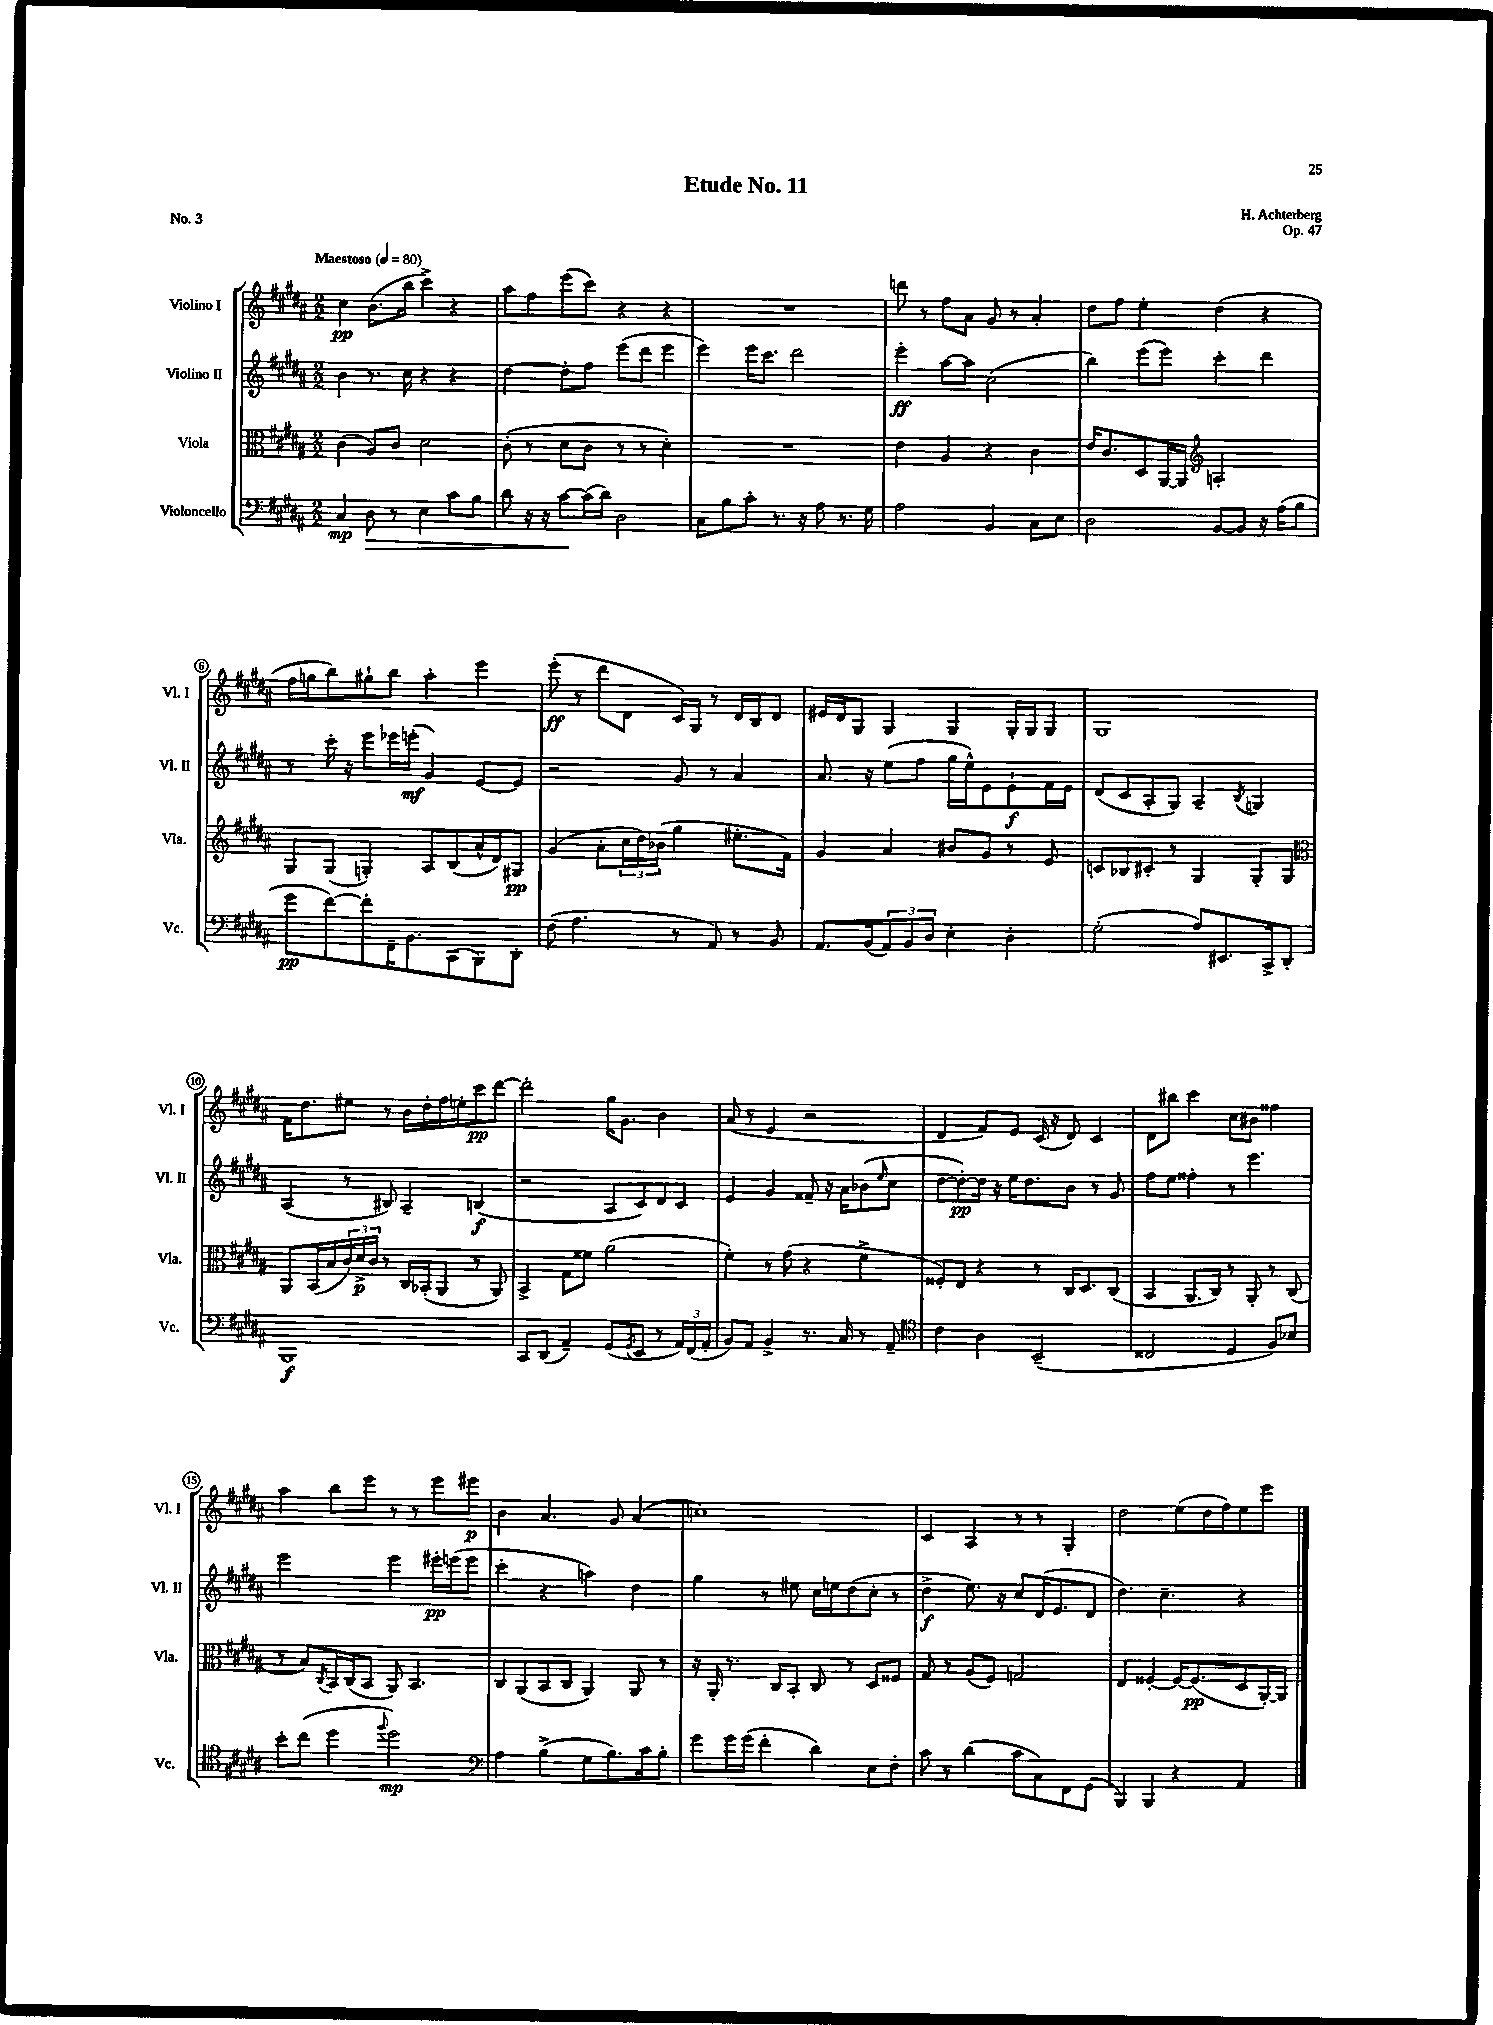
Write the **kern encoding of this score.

**kern	**kern	**kern	**kern
*staff4	*staff3	*staff2	*staff1
*clefF4	*clefC3	*clefG2	*clefG2
*k[f#c#g#d#a#]	*k[f#c#g#d#a#]	*k[f#c#g#d#a#]	*k[f#c#g#d#a#]
*M2/2	*M2/2	*M2/2	*M2/2
*MM80	*MM80	*MM80	*MM80
4C#	(4c#	4b	4cc#
8D#	8A#)	8.r	(8.b
8r	8c#	.	.
.	.	16cc#	16bb
4E	2d#	4r	4ccc#^)
8c#	.	4r	4r
8B	.	.	.
=	=	=	=
8d#	(8c#'	[4dd#	8aa#
16r	8r	.	8ff#
16r	.	.	.
[8c#	8d#	8dd#']	(8eee
(16c#]	8c#	8ff#	8ccc#)
16d#)	.	.	.
2D#	8r	(8eee	4r
.	8r	8ddd#	.
.	4d#')	4eee	4r
=	=	=	=
8C#	1r	4eee)	1r
8B	.	.	.
8c#'	.	16eee	.
.	.	8.ccc#	.
8.r	.	.	.
.	.	2ddd#	.
16r	.	.	.
8A#	.	.	.
8.r	.	.	.
16G#	.	.	.
=	=	=	=
2A#	4e	4eee'	8ddd
.	.	.	8r
.	4A#	[8aa#	8ff#
.	.	8aa#]	8a#
4BB	4r	(2cc#	8g#
.	.	.	8r
8C#	4c#	.	4a#'
8E	.	.	.
=	=	=	=
2D#	16e	4bb)	8dd#
.	8.c#	.	.
.	.	.	8ff#
.	8D#	(8eee	4ee'
.	[16AA#	8eee)	.
.	16AA#]	.	.
*	*clefG2	*	*
[8BB	2A'	4ccc#'	(4dd#
8BB]	.	.	.
16r	.	4ddd#	4r
(16A#	.	.	.
8B	.	.	.
=	=	=	=
8g#	8G#	8r	16ff#
.	.	.	16gg
[8f#)	(8G#	16ccc#'	8bb)
.	.	16r	.
8f#']	4G')	8eee	8gg#`
16FF#~	.	16eee-	8bb
8.BB	.	(16eee'	.
.	8A#	4g#)	4aa#'
(8CC#	(8B	.	.
8BBB)	16a#^^	[8e	4eee
.	16d#)	.	.
8DD#'	8G#	8e]	.
=	=	=	=
(8F#	(4g#	2r	(8eee'
4.A#	.	.	8r
.	8a#'	.	8ddd#
.	24cc#	.	8d#
.	24dd#)	.	.
.	(24b-	.	.
8r	4gg#	8g#	16c#)
.	.	.	16G#
8AA#)	.	8r	8r
8r	8.ee#'	4a#	16d#
.	.	.	16B
8BB	.	.	8d#
.	16f#)	.	.
=	=	=	=
8.AA#	4g#	8.a#	16e#
.	.	.	16d#
.	.	.	8G#
(16BB	.	16r	.
12AA#)	4a#	(8ee	4G#
12BB	.	.	.
.	.	8ff#	.
12D#	.	.	.
4E'	8b#	16gg#	4G#
.	.	16ee^^)	.
.	8g#	8e	.
4D#'	8r	8e`	16G#'
.	.	.	16G#
.	8e	16f#	8G#
.	.	16e	.
=	=	=	=
(2G#'	8c	(8d#	1G#
.	8B-	8c#	.
.	8c#'	8A#'	.
.	8r	8G#)	.
8A#)	4G#	4A#~	.
8.EE#	.	.	.
.	.	8qB	.
.	8G#'	4G	.
16CC#^	.	.	.
8DD#'	8G#	.	.
=	=	=	=
*	*clefC3	*	*
1BBB	8AA#	(4A#	16f#
.	.	.	8.dd#
.	(16BB	.	.
.	16B	.	.
.	24c#)	8r	8ee#
.	24d#^	.	.
.	24c#	.	.
.	8r	8B#)	8r
.	16C#	4A#~	16b
.	(16BB-'	.	16dd#'
.	8AA#	.	16ff#
.	.	.	16ee'
.	8r	(4B	8ccc#
.	8AA#)	.	[8ddd#
=	=	=	=
8CC#	4BB^	2r	2ddd#']
(8DD#	.	.	.
4AA#~)	8G#	.	.
.	8f##	.	.
(8GG#	(2a#	8A#	16gg#
.	.	.	8.g#
8qGG#	.	.	.
8EE	.	8c#)	.
8r	.	8d#	4b
24AA#)	.	8c#	.
(24FF#	.	.	.
24AA#'	.	.	.
=	=	=	=
8BB)	4f#')	4e	(8a#
8AA#	.	.	8r
4BB^	8r	4g#	4e
.	(8g#	.	.
8.r	4r	8f##~	2r
.	.	16r	.
16C#	.	16a#	.
8r	4f#^	(8b-	.
.	.	16qqee	.
8AA#~	.	8cc#	.
=	=	=	=
*clefC4	*	*	*
4c#	8F##')	[8dd#	4d#
.	8E	8dd#'_)	.
4A#	4r	16dd#]	8f#)
.	.	16r	.
.	.	16ee	8e
.	.	8.dd#	.
(2BB~	8r	.	(16c#
.	.	.	16r
.	16C#	8b	8d#)
.	8.D#	.	.
.	.	8r	4c#
.	(8C#	8g#	.
=	=	=	=
2C##	4BB	8ff#	8d#
.	.	8ee	8bb#
.	8.AA#	4ff##'	4ccc#
.	16C#)	.	.
4D#	8r	8r	8cc#
.	8AA#'	4.eee	8b#
8F#)	8r	.	4ff##
8B-	(8C#	.	.
=	=	=	=
8b'	8r	2eee	4aa#
(8cc#	8B)	.	.
.	8qC#	.	.
4dd#	16BB	.	8bb
.	(16C#	.	.
.	8BB	.	8eee
8qqff#	.	.	.
2dd#)	8AA#)	4eee	8r
.	4.BB	.	8r
.	.	16eee#'	8eee
.	.	(16eee	.
.	.	8eee	8eee#
=	=	=	=
*clefF4	*	*	*
4A#	8C#	4ccc#'	4b
.	(8AA#	.	.
(4B^	8BB	4r	4.a#
.	8C#	.	.
8G#	4AA#)	4aa)	.
8.B)	.	.	8g#
.	8AA#	4dd#	(4a#
16c#	.	.	.
8B'	8r	.	.
=	=	=	=
8g#	16r	4gg#	1cc)
.	16AA#'	.	.
16g#	8.r	.	.
(16g#	.	.	.
4f#'	.	8r	.
.	16C#	.	.
.	8BB'	8ee#	.
4d#)	8C#	16cc#	.
.	.	16ee	.
.	8r	(8dd#	.
8E	8D#	8cc#'	.
8F#'	8F##	8r	.
=	=	=	=
8c#	8G#	4dd#^	4c#
8r	8r	.	.
(4d#	(8A#	8.ee)	4A#
.	8F#)	.	.
.	.	16r	.
8c#	2G	8cc#	8r
8C#)	.	(16d#	8r
.	.	8.e	.
8FF#	.	.	4G#'
(8GG#	.	8d#	.
=	=	=	=
4BBB)	4E	4.dd#)	2dd#
4BBB	[4F##'	.	.
.	.	4.cc#~	.
4r	16F##_	.	(8ee
.	(8.F##]	.	.
.	.	.	16dd#
.	.	.	16ff#)
4AA#	8D#	4r	8ee
.	[16AA#')	.	8eee
.	16AA#]	.	.
==	==	==	==
*-	*-	*-	*-
